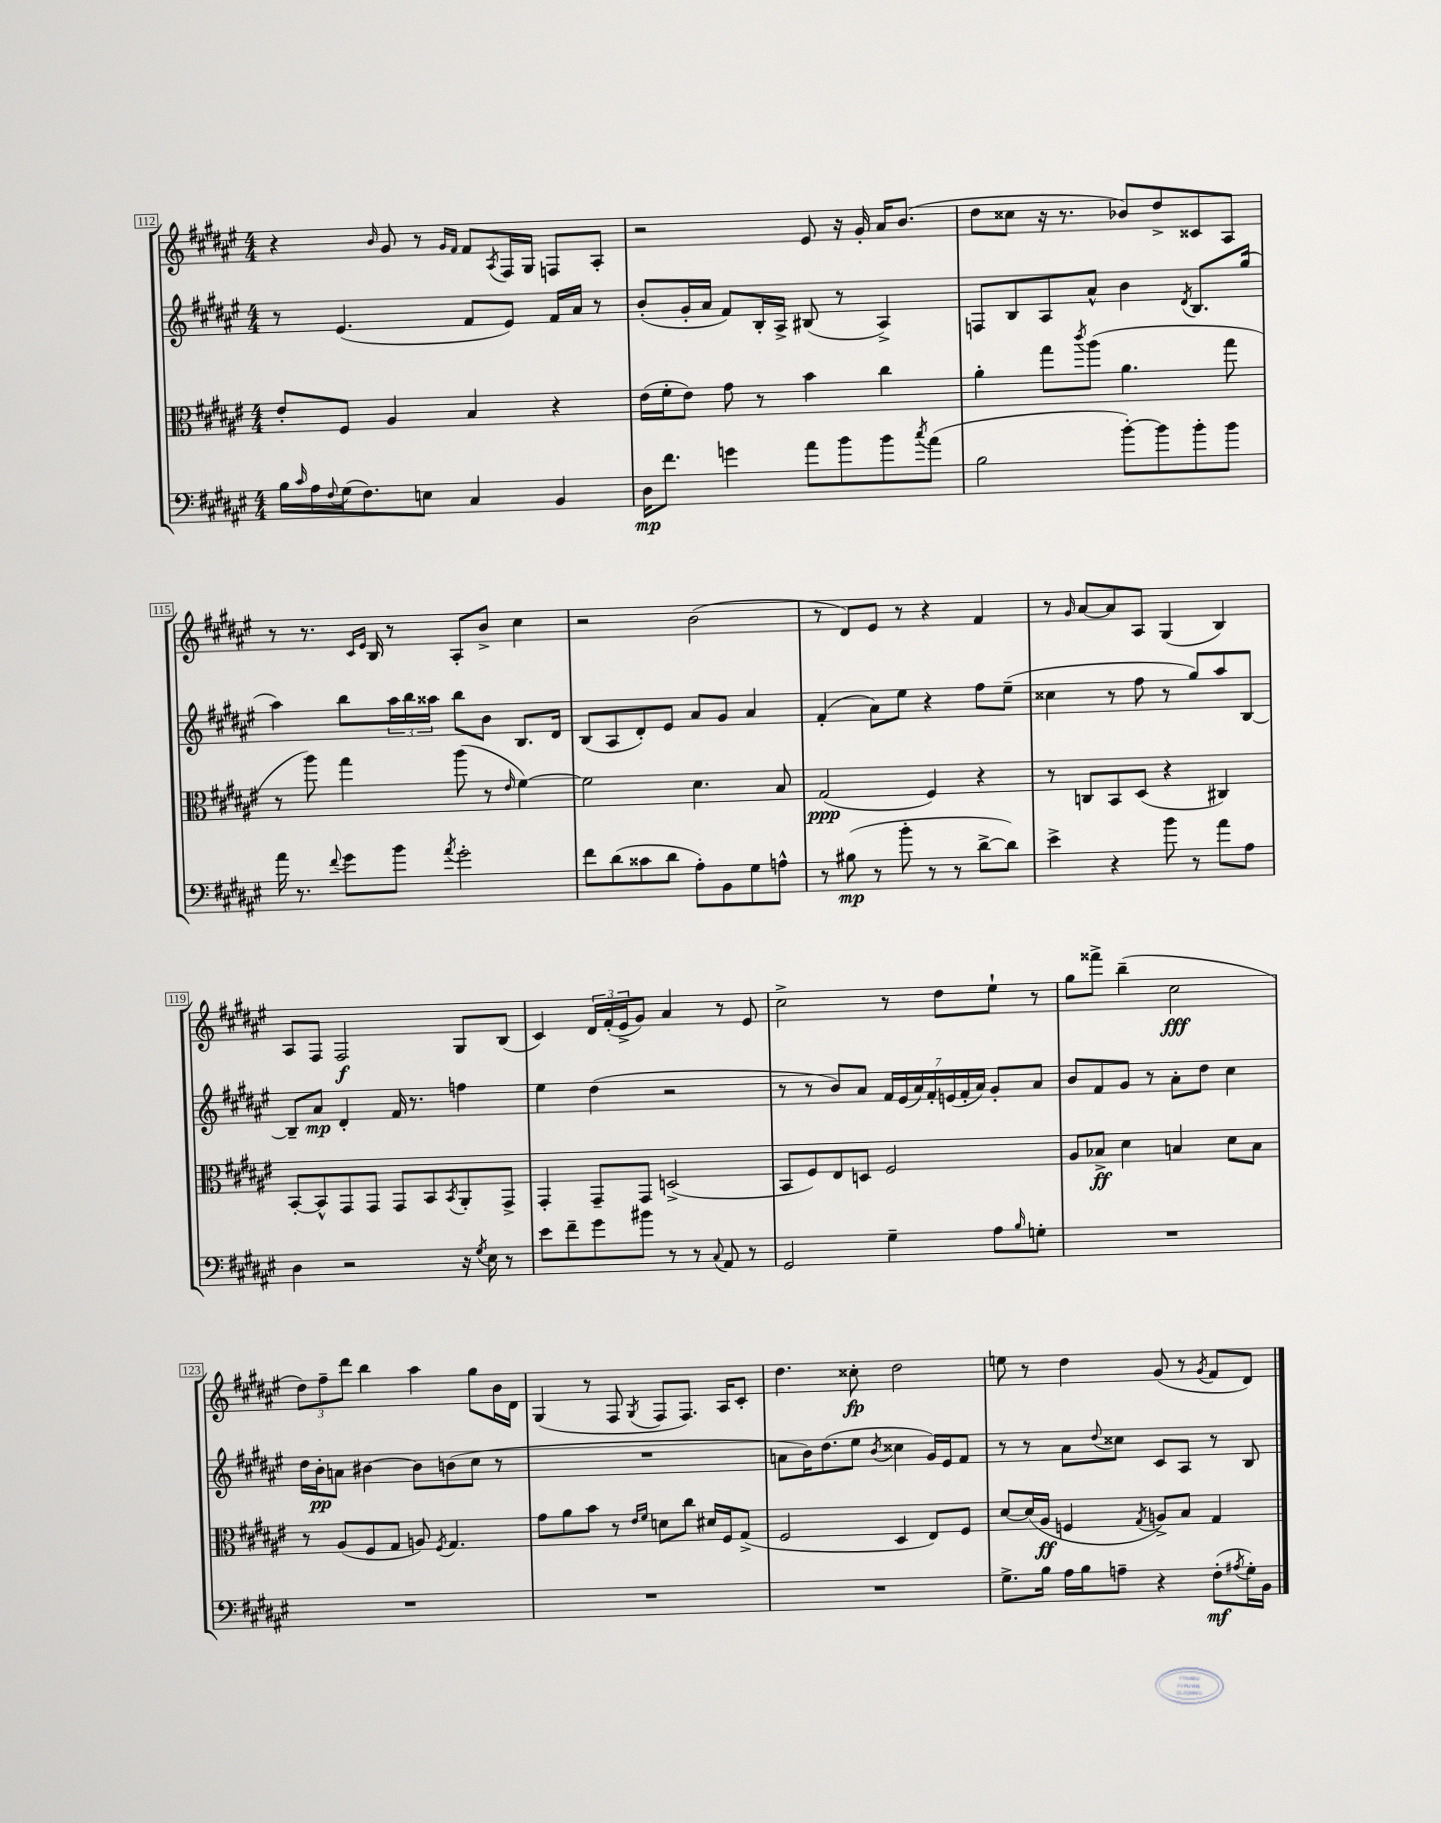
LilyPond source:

<<
\new StaffGroup <<
\new Staff = "s0" {
    \clef treble \key fis \major \numericTimeSignature \time 4/4
    r4 \grace { b'16 } gis'8 r8 \grace { gis'16 fis'16 } fis'8 \acciaccatura { ais8 } fis16 gis16 f8 ais8-. |
    r2 eis'8 r16 gis'16-. ais'16 b'8.( |
    dis''8 cisis''8 r16 r8. bes'8) dis''8-> cisis'8 ais8 |
    r8 r8. \grace { cis'16 eis'16 } b16 r8 ais8-. b'8-> cis''4 |
    r2 b'2( |
    r8 dis'8) eis'8 r8 r4 fis'4 |
    r8 \grace { gis'16 } ais'8~ ais'8 ais8 gis4( b4) |
    ais8 fis8 fis2\f gis8 b8( |
    cis'4) \tuplet 3/2 { dis'16 fis'16-.( eis'16-> } gis'8) ais'4 r8 eis'8 |
    cis''2-> r8 dis''8 eis''8-! r8 |
    gis''8 fisis'''8-> b''4--( cis''2\fff |
    \tuplet 3/2 { dis''8) fis''8-- dis'''8 } b''4 ais''4 gis''8 b'16 dis'16 |
    gis4( r8 fis8 \acciaccatura { gis8 } fis8 fis8.) ais16 cis'8-. |
    dis''4. cisis''8-.\fp dis''2 |
    e''8 r8 dis''4 gis'8( r8 \acciaccatura { gis'8 } fis'8 dis'8) \bar "|." |
}
\new Staff = "s1" {
    \clef treble \key fis \major \numericTimeSignature \time 4/4
    r8 eis'4.( fis'8 eis'8) fis'16 ais'16 r8 |
    b'8-.( gis'16-. ais'16 fis'8) b16-. ais16-> bis8( r8 ais4->) |
    f8 b8 ais8 ais'8-^ b'4 \acciaccatura { dis'8 } b8. gis''16( |
    ais''4) b''8 \tuplet 3/2 { ais''16 b''16 aisis''16 } b''8 b'8 b8. dis'16 |
    b8( ais8 dis'8-.) eis'8 ais'8 gis'8 ais'4 |
    fis'4-.( ais'8) eis''8 r4 fis''8 eis''8--( |
    cisis''4 r8 fis''8 r8 gis''8) ais''8 b8~ |
    b8-- ais'8\mp dis'4-. fis'16 r8. f''4 |
    eis''4 dis''4( r2 |
    r8 r8 b'8) ais'8 \tuplet 7/4 { fis'16 eis'16( ais'16) fis'16-. e'16( fis'16-. ais'16) } gis'8-. ais'8 |
    b'8 fis'8 gis'8 r8 ais'8-. dis''8 cis''4 |
    dis''16 b'16-.\pp a'8 bis'4~ bis'8 b'8( cis''8 r8 |
    R1 |
    a'8 b'16) dis''8.( eis''8 \acciaccatura { b'8 } cisis''4 gis'16) eis'16 fis'8 |
    r8 r8 ais'8 \appoggiatura { dis''8 } cisis''8 cis'8 ais8 r8 b8 \bar "|." |
}
\new Staff = "s2" {
    \clef alto \key fis \major \numericTimeSignature \time 4/4
    eis'8-. fis8 ais4 b4 r4 |
    eis'16( fis'16-. eis'8) gis'8 r8 b'4 cis''4 |
    ais'4-. gis''8 \acciaccatura { cis'''8 } ais''8( ais'4. gis''8 |
    r8 ais''8) gis''4 ais''8( r8 \grace { eis'16 } fis'4~) |
    fis'2 dis'4. b8 |
    gis2\ppp( fis4) r4 |
    r8 c8 b,8 dis8( r4 cis4) |
    b,8~-. b,8-^ gis,8 gis,8 gis,8 b,8 \acciaccatura { b,8 } ais,8-. gis,8-> |
    gis,4-. gis,8-- gis,8 d2->( |
    b,8 fis8) eis8 d8 fis2 |
    ais8 bes8->\ff dis'4 b4 dis'8 b8 |
    r8 ais8( fis8 gis8 a8) \acciaccatura { fis8 } gis4. |
    gis'8 ais'8 b'8 r8 \grace { eis'16 fis'16 } d'8 cis''8 dis'16 fis16 gis8->( |
    fis2 dis4 eis8) fis8 |
    dis'8~ dis'16( ais16\ff f4 \acciaccatura { gis8 } a8->) b8 gis4 \bar "|." |
}
\new Staff = "s3" {
    \clef bass \key fis \major \numericTimeSignature \time 4/4
    b16 \grace { cis'16 } ais16 \appoggiatura { fis8 } gis16( fis8.) e8 cis4 b,4 |
    dis16\mp fis'8. g'4 ais'8 b'8 b'8 \acciaccatura { cis''8 } ais'8( |
    b2 b'8~-.) b'8 b'8-. b'8 |
    ais'16 r8. \appoggiatura { fis'8 } gis'8 b'8 \acciaccatura { ais'8 } gis'2-. |
    fis'8 dis'8( cisis'8 dis'8 ais8-.) b,8 gis8 a8-^ |
    r8 bis8\mp( r8 b'8-. r8 r8 dis'8~-> dis'8) |
    eis'4-> r4 b'8 r8 ais'8 ais8 |
    dis4 r2 r16 \acciaccatura { gis8 } eis16 r8 |
    eis'8 fis'8-- gis'8 bis'8 r8 r8 \appoggiatura { cis8 } ais,8 r8 |
    gis,2 gis4-- ais8 \grace { b16 } g8-. |
    R1 |
    R1 |
    R1 |
    R1 |
    gis8.-> b16 ais16 b16 a8-- r4 fis8-.\mf( \acciaccatura { ais8 } gis16-.) b,16 \bar "|." |
}
>>
>>
\layout { \context { \Score currentBarNumber = #112 \override BarNumber.stencil = #(make-stencil-boxer 0.1 0.3 ly:text-interface::print) } }
